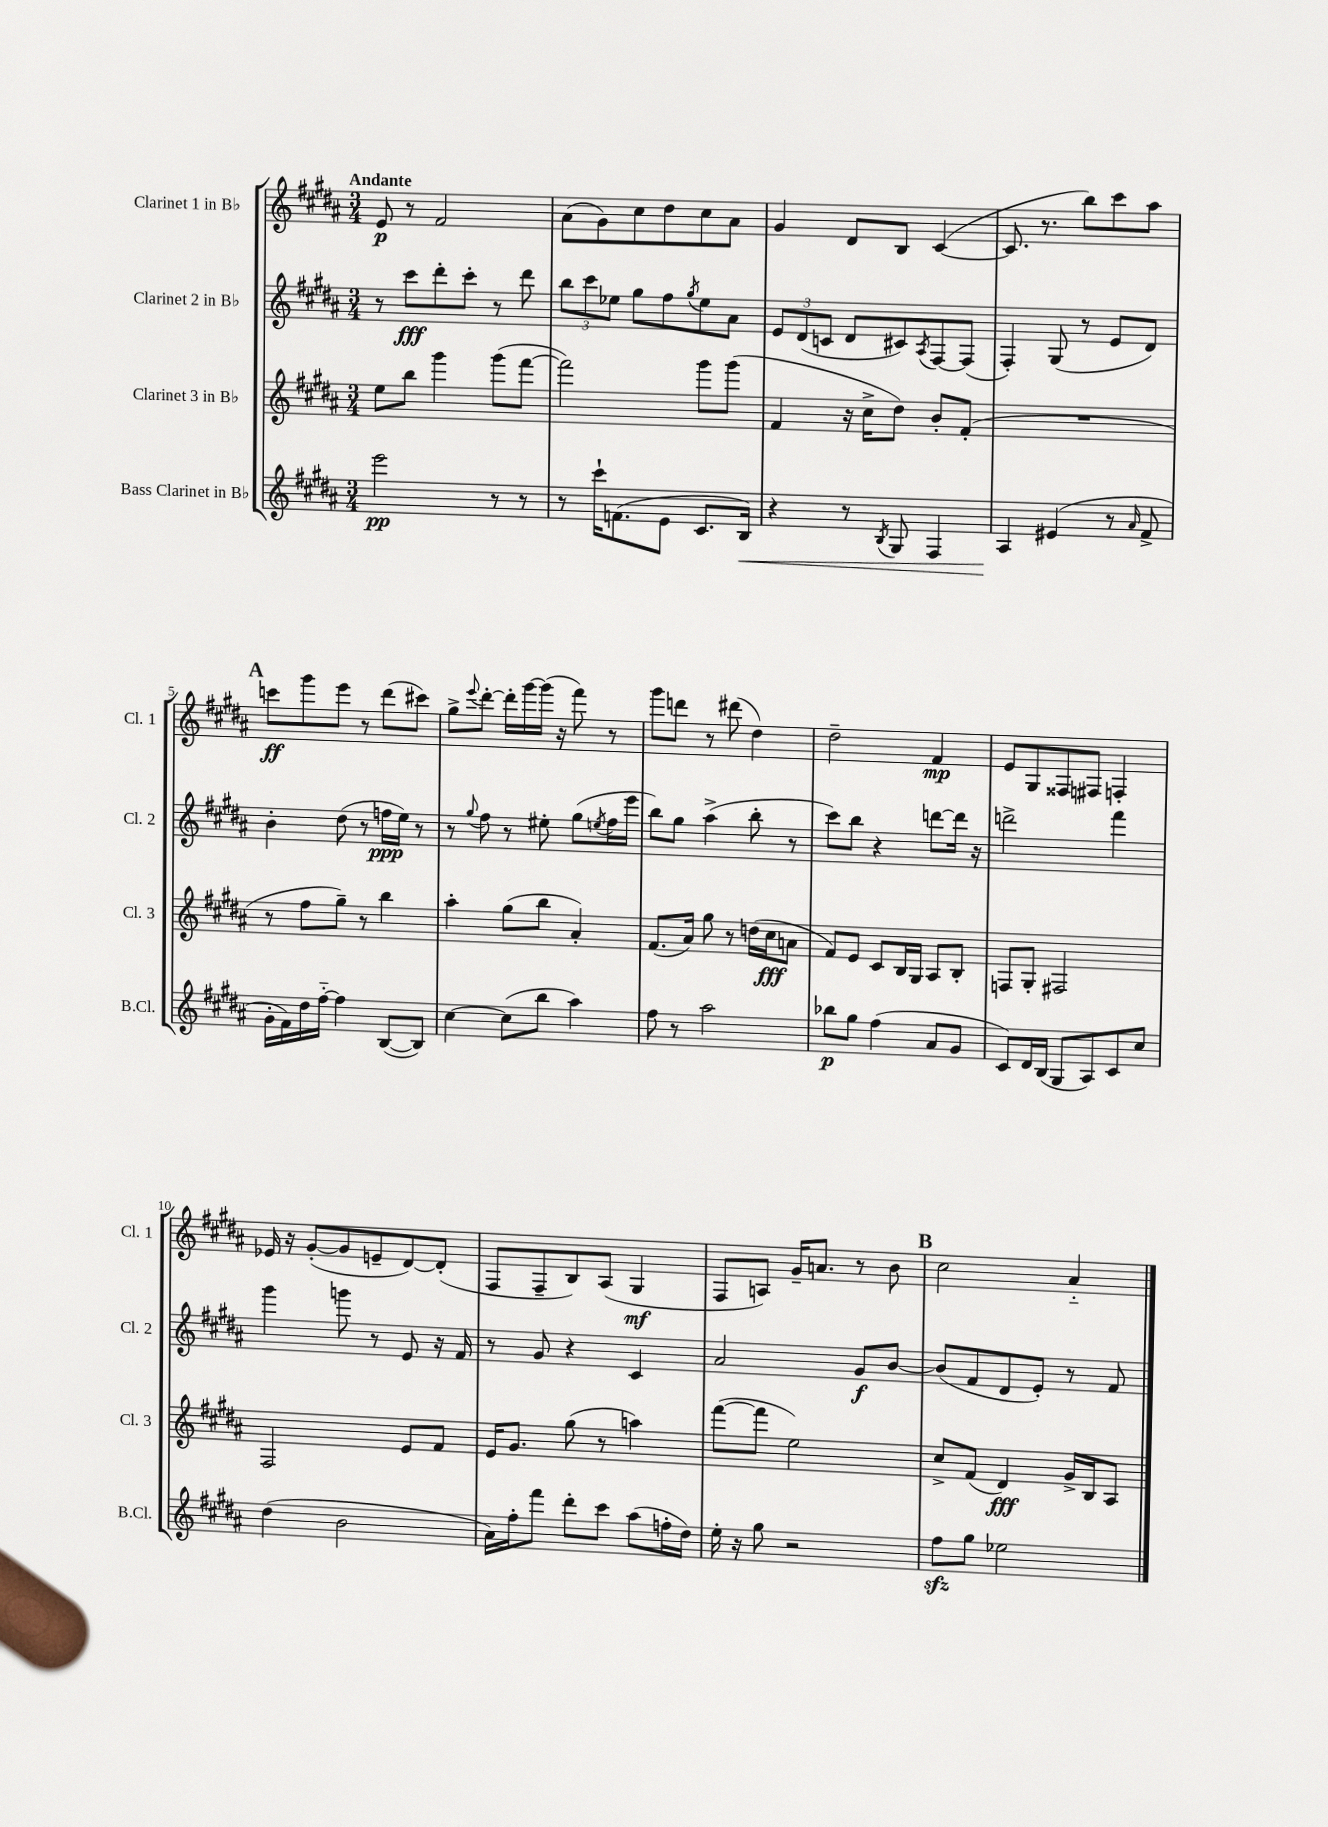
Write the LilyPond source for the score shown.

<<
\new StaffGroup <<
\new Staff = "s0" \with { instrumentName = "Clarinet 1 in Bb" shortInstrumentName = "Cl. 1" } {
    \clef treble \key b \major \numericTimeSignature \time 3/4 \tempo "Andante"
    e'8\p r8 fis'2 |
    ais'8( gis'8) cis''8 dis''8 cis''8 ais'8 |
    gis'4 dis'8 b8 cis'4~( |
    cis'8. r8. b''8) cis'''8 ais''8 |
    \mark \markup { \bold "A" } c'''8\ff gis'''8 e'''8 r8 dis'''8( cis'''8) |
    gis''8-> \appoggiatura { e'''8 } dis'''8~-. dis'''16-. gis'''16~ gis'''16( r16 fis'''8) r8 |
    gis'''8 d'''8 r8 dis'''8( dis''4) |
    dis''2-- fis'4\mp |
    e'8 gis8 fisis8 fis8 f4-. |
    ees'16 r16 gis'8~-.( gis'8 e'8-- dis'8~) dis'8-.( |
    fis8 fis8-- b8) ais8( gis4\mf |
    fis8 a8) gis'16-- a'8. r8 b'8 |
    \mark \markup { \bold "B" } cis''2 ais'4-_ \bar "|." |
}
\new Staff = "s1" \with { instrumentName = "Clarinet 2 in Bb" shortInstrumentName = "Cl. 2" } {
    \clef treble \key b \major \numericTimeSignature \time 3/4
    r8 cis'''8\fff dis'''8-. cis'''8-. r8 dis'''8 |
    \tuplet 3/2 { b''8 cis'''8 ees''8 } gis''8 fis''8 \acciaccatura { gis''8 } ees''8 ais'8 |
    \tuplet 3/2 { e'8 dis'8( c'8 } dis'8 cis'8) \acciaccatura { ais8 } fis8~ fis8( |
    fis4-.) gis8( r8 e'8 dis'8) |
    \mark \markup { \bold "A" } b'4-. dis''8( r8 f''16\ppp e''16) r8 |
    r8 \appoggiatura { gis''8 } fis''8 r8 eis''8-. gis''8( \acciaccatura { e''8 } fis''16 e'''16 |
    b''8) gis''8 ais''4->( b''8-. r8 |
    cis'''8) b''8 r4 d'''8~ d'''16 r16 |
    d'''2-> fis'''4 |
    gis'''4 g'''8 r8 e'8 r16 fis'16 |
    r8 gis'8 r4 cis'4 |
    ais'2 gis'8\f b'8~ |
    \mark \markup { \bold "B" } b'8( fis'8 dis'8 e'8-.) r8 fis'8 \bar "|." |
}
\new Staff = "s2" \with { instrumentName = "Clarinet 3 in Bb" shortInstrumentName = "Cl. 3" } {
    \clef treble \key b \major \numericTimeSignature \time 3/4
    e''8 b''8 gis'''4 gis'''8( fis'''8~ |
    fis'''2) gis'''8 gis'''8( |
    fis'4 r16 cis''16-> dis''8) b'8-. fis'8-.( |
    R2. |
    \mark \markup { \bold "A" } r8 fis''8 gis''8--) r8 b''4 |
    ais''4-. gis''8( b''8 ais'4-.) |
    fis'8.( ais'16) gis''8 r8 d''16( cis''16\fff a'8 |
    fis'8) e'8 cis'8 b16 gis16 ais8 b8-. |
    f8 gis8-. fis2 |
    fis2 e'8 fis'8 |
    e'16 gis'8. gis''8( r8 a''4) |
    fis'''8~( fis'''8 e''2) |
    \mark \markup { \bold "B" } cis''8-> fis'8( dis'4\fff) gis'16-> b16 ais8 \bar "|." |
}
\new Staff = "s3" \with { instrumentName = "Bass Clarinet in Bb" shortInstrumentName = "B.Cl." } {
    \clef treble \key b \major \numericTimeSignature \time 3/4
    e'''2\pp r8 r8 |
    r8 cis'''16-! f'8.( e'8 cis'8. b16\<) |
    r4 r8 \acciaccatura { b8 } gis8 fis4 |
    ais4\! eis'4( r8 \grace { ais'16 } fis'8-> |
    \mark \markup { \bold "A" } gis'16-. fis'16) dis''16 fis''16~-_ fis''4 b8~( b8) |
    cis''4~ cis''8( b''8 ais''4) |
    fis''8 r8 ais''2 |
    bes''8\p gis''8 fis''4( ais'8 gis'8 |
    cis'8) dis'16 b16( gis8 ais8) cis'8 cis''8 |
    dis''4( b'2 |
    ais'16) fis''16-. fis'''8 dis'''8-. cis'''8 ais''8( f''16-. dis''16) |
    e''16-. r16 gis''8 r2 |
    \mark \markup { \bold "B" } fis''8\sfz gis''8 ees''2 \bar "|." |
}
>>
>>
